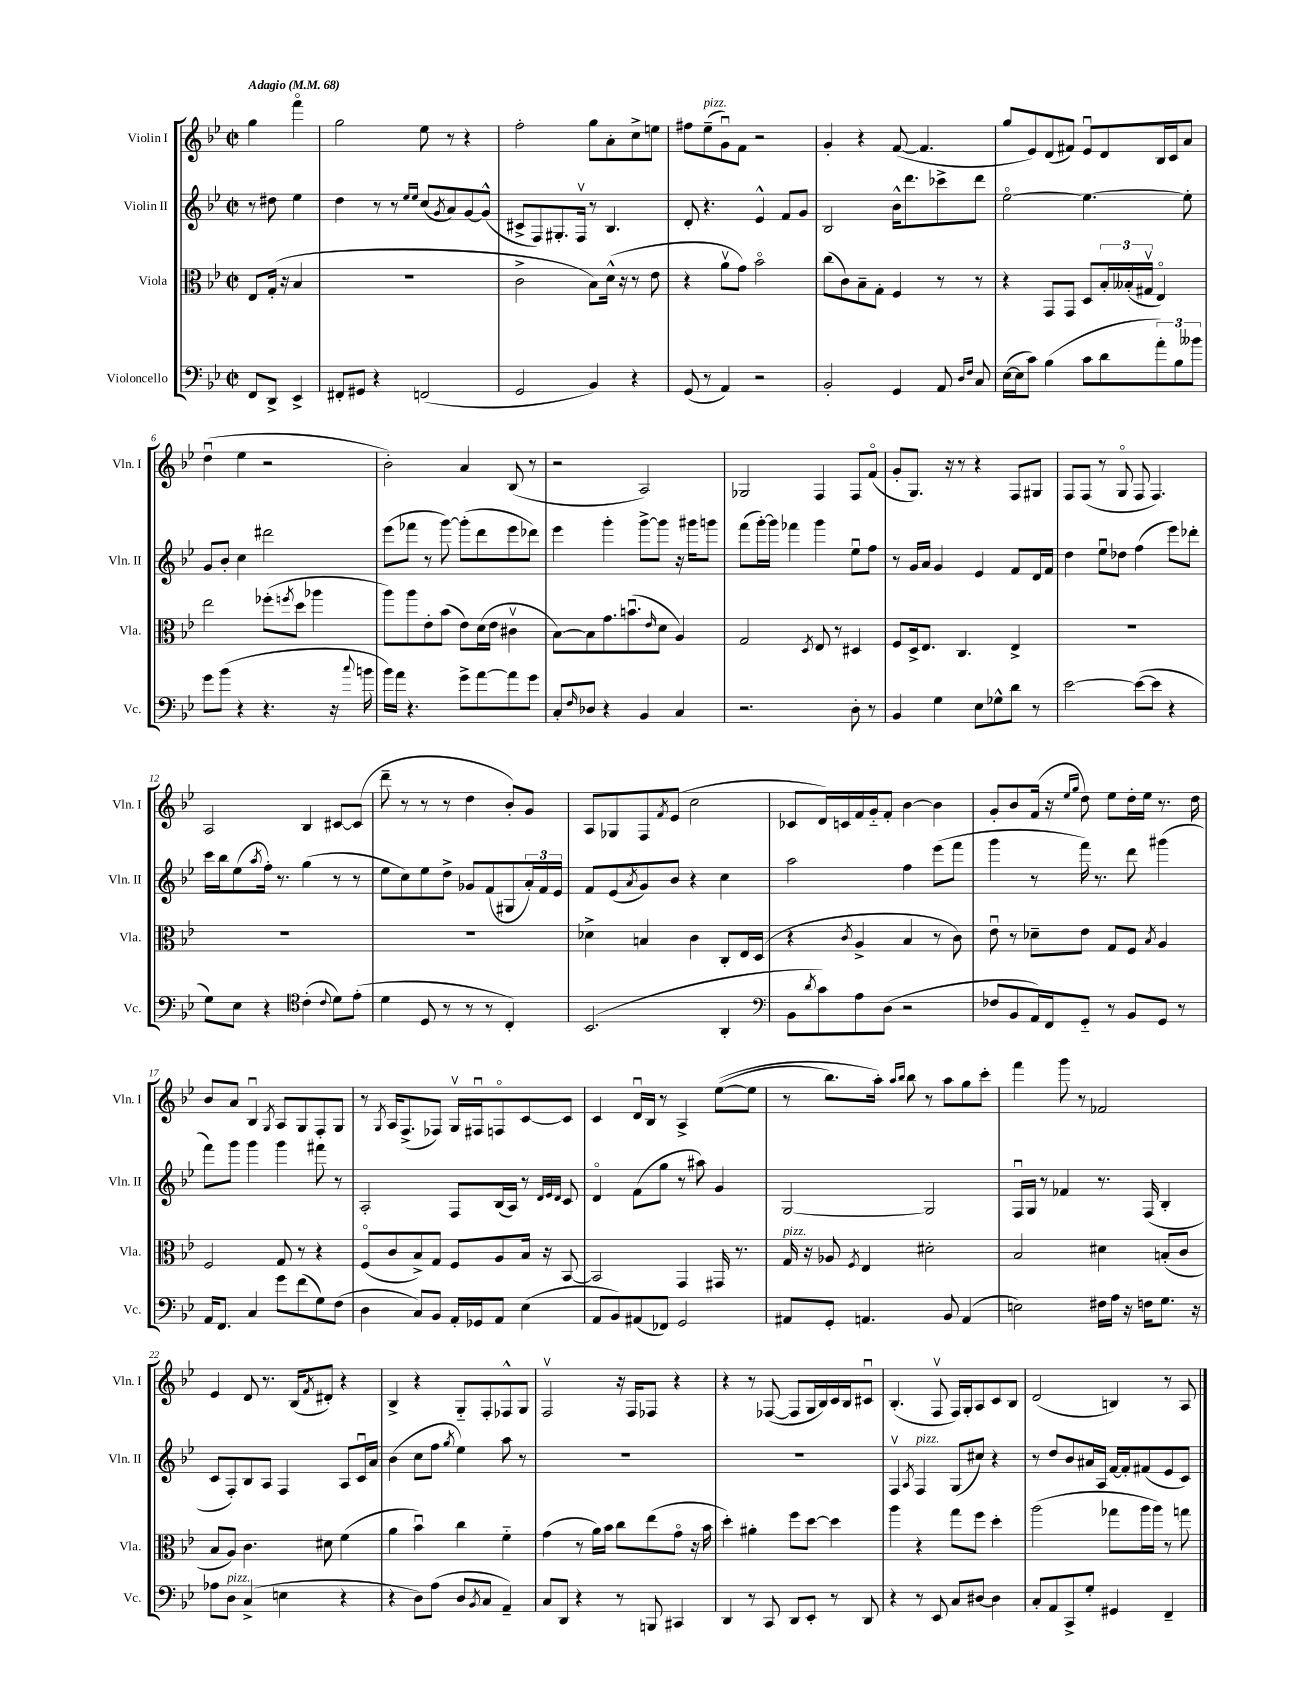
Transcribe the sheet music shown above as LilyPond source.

<<
\new StaffGroup <<
\new Staff = "s0" \with { instrumentName = "Violin I" shortInstrumentName = "Vln. I" } {
    \clef treble \key bes \major \defaultTimeSignature \time 2/2 \partial 2 \tempo "Adagio" 4 = 68
    g''4 f'''4\flageolet |
    g''2 ees''8 r8 r4 |
    f''2-. g''8 a'8-. c''8-> e''8 |
    fis''8 ees''8--^\markup { \italic "pizz." }( g'8\downbow) f'8 r2 |
    g'4-. r4 f'8~( f'4. |
    g''8 ees'8) d'8( fis'8) ees'8\downbow d'8 bes16 c'16 a'8 |
    d''4\downbow( ees''4 r2 |
    bes'2-.) a'4 bes8( r8 |
    r2 a2) |
    ges2 f4 f8 f'8\flageolet( |
    g'8-. g8.) r16 r8 r4 f8 gis8 |
    f8 f8( r8 g8\flageolet f8 f4.) |
    a2 bes4 cis'8~ cis'8( |
    d'''8-- r8 r8 r8 d''4 bes'8-.) g'8 |
    a8 ges8 f8 \acciaccatura { f'8 } ees'8( c''2 |
    ces'8 d'16) c'16 f'16 g'16-_ f'8-. bes'4~ bes'4 |
    g'8-. bes'8 f'16( r16 \grace { ees''16 g''16 } d''8) ees''8 d''16-. ees''16 r8. d''16 |
    bes'8 a'8 bes4\downbow \acciaccatura { g8 } a8 g8 f8-. g8 |
    r8 \acciaccatura { g8 } a16 f8.->( fes8) g16\upbow fis16\downbow f8\flageolet c'8~ c'8 |
    c'4 d'16\downbow bes16 r8 a4-> ees''8~(\( ees''8 |
    r8 bes''8.) a''16-.\) \grace { a''16 bes''16 } bes''8 r8 a''8 g''8 c'''8-. |
    f'''4 g'''8 r8 fes'2 |
    ees'4 d'8 r8. bes16( \acciaccatura { f'8 } dis'8-.) r4 |
    bes4-> r4 g8-_ f8-. fes8-^ g8 |
    f2\upbow r16 f16 fes8 r4 |
    r4 r8 fes8~( fes8 g16 bes16) c'16 bes16 cis'8\downbow |
    bes4.-.( f8\upbow f16) g16-. a8 c'8 bes8 |
    d'2( b4) r8 a8 \bar "|." |
}
\new Staff = "s1" \with { instrumentName = "Violin II" shortInstrumentName = "Vln. II" } {
    \clef treble \key bes \major \defaultTimeSignature \time 2/2 \partial 2
    r8 dis''8 ees''4 |
    d''4 r8 r8 \grace { ees''16 ees''16 } c''8( \acciaccatura { g'8 } a'8) g'8~ g'8-^( |
    cis'8-> f8) gis8.-. f16\upbow r8 bes4. |
    d'8-. r4. ees'4-^ f'8 g'8 |
    bes2 bes'16-^ d'''8. ces'''8-> d'''8 |
    ees''2~\flageolet ees''4.~ ees''8-. |
    g'8 bes'8-. c''4 dis'''2 |
    ees'''8( fes'''8 r8 g'''8~) g'''8-.( d'''8 ees'''8 des'''8) |
    ees'''4 g'''4-. g'''8~-> g'''8 r16 gis'''16 g'''8 |
    f'''8( g'''16~-.) g'''16 fes'''4 g'''4 ees''8\downbow f''8 |
    r8 g'16 a'16 g'4 ees'4 f'8 d'16 f'16 |
    d''4 ees''8\downbow des''8 f''4( ees'''8) des'''8-. |
    c'''16 bes''16 ees''8( \acciaccatura { a''8 } f''16-.) r8. g''4( r8 r8 |
    ees''8 c''8) ees''8 d''8-> ges'8 f'8( gis8 \tuplet 3/2 { a'16-.) f'16 ees'16 } |
    f'8 ees'8( \acciaccatura { a'8 } g'8) bes'8 r4 c''4 |
    a''2 f''4 ees'''8( f'''8 |
    g'''4 r8 f'''16) r8. d'''8 gis'''4( |
    f'''8) g'''8 g'''4 g'''4 fis'''8 r8 |
    a2-. f8 bes16( a16) r8 \grace { d'32 ees'32 d'32 } c'8 |
    d'4\flageolet f'8( g''8 r8 ais''8) g'4 |
    g2~ g2 |
    f16\downbow g16 r8 fes'4 r8. f16( bes4-. |
    c'8 f8-.) bes8 a8 f4 a8 c'16\downbow a'16 |
    bes'4( c''8 f''8 \acciaccatura { g''8 } ees''4) a''8 r8 |
    R1 |
    R1 |
    f4\upbow \acciaccatura { a8 } f4^\markup { \italic "pizz." } g8( cis''8) r4 |
    r8 d''8 bes'8 ais'16 a16 f'16~ f'16-. fis'8( ees'8 c'8) \bar "|." |
}
\new Staff = "s2" \with { instrumentName = "Viola" shortInstrumentName = "Vla." } {
    \clef alto \key bes \major \defaultTimeSignature \time 2/2 \partial 2
    ees8 g16-.( r16 bes4 |
    R1 |
    c'2-> bes8) d'16-^( r16 r8 ees'8 |
    r4 a'8\upbow g'8) bes'2\flageolet |
    c''8( c'8) bes8-- g8-. f4 r8 r8 |
    r4 g,8 g,8 d8 \tuplet 3/2 { bes16-. beses16-.( gis16\upbow } ees4\flageolet) |
    ees''2 fes''8-.( \acciaccatura { f''8 } d''8 aes''4 |
    a''8) a''8 ees'8-. bes'8( ees'8) d'16( ees'16 cis'4\upbow |
    bes8~) bes8 g'8. b'8.\downbow( \grace { ees'16 } d'8 a4) |
    g2 \acciaccatura { d8 } ees8 r8 dis4 |
    f8 d16-> ees8. c4. ees4-> |
    R1 |
    R1 |
    R1 |
    des'4-> b4 c'4 c8-. ees16 d16( |
    r4 \acciaccatura { c'8 } a4-> bes4 r8 c'8) |
    ees'8\downbow r8 des'8-- ees'8 g8 f8 \acciaccatura { bes8 } a4 |
    f2 g8 r8 r4 |
    f8\flageolet( c'8 bes8->) g8 f8 a8 bes16 r16 bes,8~ |
    bes,2 g,4 gis,16 r8. |
    g16^\markup { \italic "pizz." } r16 aes8 \acciaccatura { f8 } ees4 dis'2-. |
    bes2 dis'4 b8-.( c'8 |
    bes8 a8) c'4. dis'8 f'4( |
    a'4 bes'4\downbow) c''4 f'4-_ |
    g'4( r8 a'16) bes'16 c''8 ees''8( g'8\flageolet r16 bes'16 |
    d''4-.) ais'4-. f''8 d''8~ d''4 |
    a''4 r4 g''8 f''8 d''4-. |
    a''2( ges''8 a''16 a''16) r8 g''8 \bar "|." |
}
\new Staff = "s3" \with { instrumentName = "Violoncello" shortInstrumentName = "Vc." } {
    \clef bass \key bes \major \defaultTimeSignature \time 2/2 \partial 2
    f,8 d,8-> ees,4-> |
    fis,8-. gis,8 r4 f,2( |
    g,2 bes,4) r4 |
    g,8( r8 a,4) r2 |
    bes,2-. g,4 a,8 \grace { d16 f16 } c8 |
    ees16~( ees16 c'8) bes4( c'8 d'8 \tuplet 3/2 { a'8-.) bes8 beses'8 } |
    g'8 bes'8( r4 r4. r16 \appoggiatura { c''8 } b'16 |
    bes'16) a'16 r4. g'8-> a'8~ a'8 g'8 |
    c8-. \grace { f16 } des8 r4 bes,4 c4 |
    r2. d8-. r8 |
    bes,4 g4 ees8 ges8-^ d'8 r8 |
    ees'2~ ees'8~( ees'8 r4 |
    g8) ees8 r4 \clef tenor c'4-.( \appoggiatura { c'8 } d'8) ees'8-.( |
    d'4 d8 r8 r8 r8 c4-.) |
    bes,2.( a,4-. |
    \clef bass bes,8 \acciaccatura { d'8 } c'8) a8 d8( r2 |
    fes8 bes,8 a,16) f,16 g,8-_ r8 bes,8 g,8 r8 |
    a,16 f,8. c4 g'8 f'8( g8) f8( |
    d4 c8) bes,8 a,16-. ges,16 a,8 ees4( |
    a,8 bes,8) ais,8( fes,8) g,2 |
    ais,8 g,8-. a,4. bes,8 a,4( |
    e2) fis16 a16 r16 f16 g8. r16 |
    aes8 d8^\markup { \italic "pizz." } c4->( e4 r4 |
    r4 d8) a8( d8 \acciaccatura { bes,8 } c8 a,4--) |
    c8 d,8 r4 r8 b,,8 cis,4 |
    d,4 r8 c,8 d,8 ees,8-. r8 d,8 |
    r4 r8 ees,8 c8 dis8~ dis4 |
    c8-. a,8 c,8-> g8-. gis,4 f,4-- \bar "|." |
}
>>
>>
